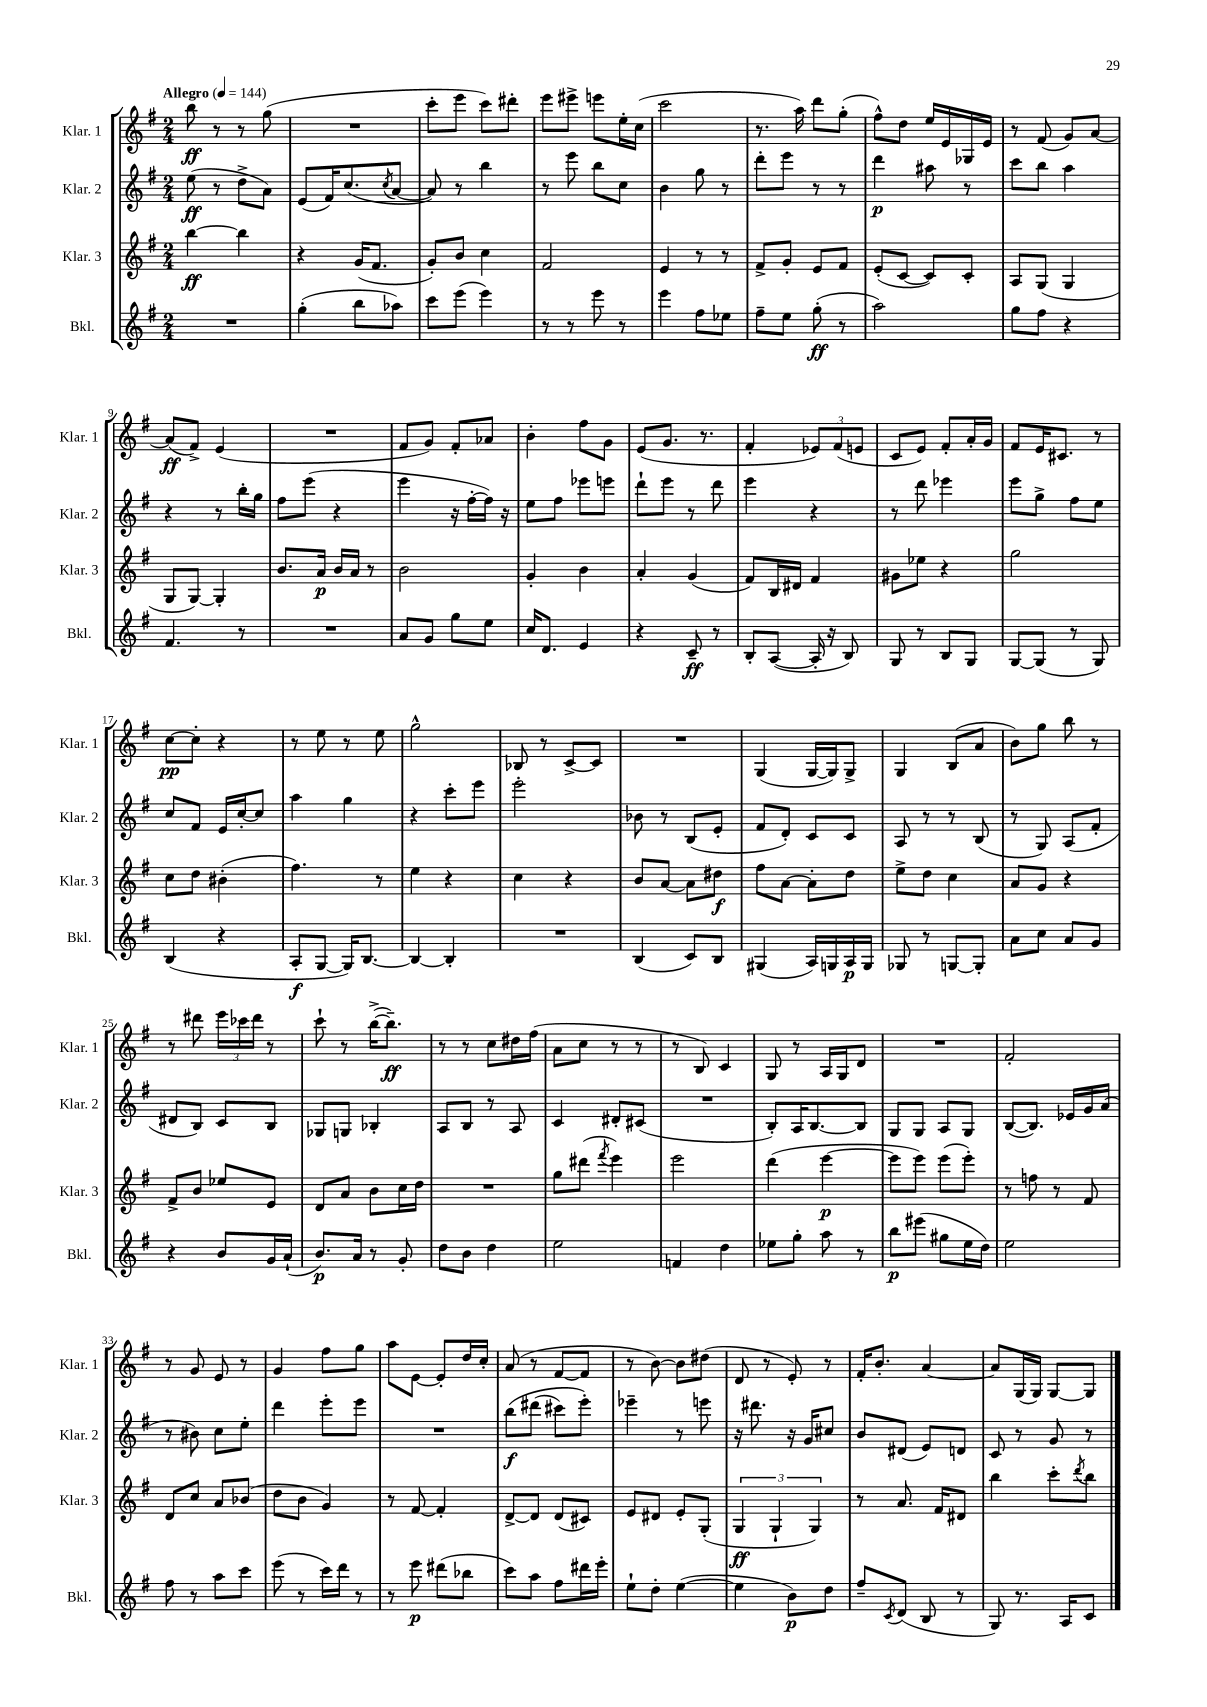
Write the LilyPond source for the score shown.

<<
\new StaffGroup <<
\new Staff = "s0" \with { instrumentName = "Klar. 1" shortInstrumentName = "Klar. 1" } {
    \clef treble \key g \major \numericTimeSignature \time 2/4 \tempo "Allegro" 4 = 144
    b''8\ff r8 r8 g''8( |
    R2 |
    c'''8-. e'''8 c'''8) dis'''8-. |
    e'''8 eis'''8-> e'''8 e''16-. c''16( |
    c'''2 |
    r8. a''16) d'''8 g''8-.( |
    fis''8-^) d''8 e''16 e'16 ges16 e'16 |
    r8 fis'8( g'8) a'8~ |
    a'8\ff( fis'8->) e'4( |
    R2 |
    fis'8 g'8) fis'8-. aes'8 |
    b'4-. fis''8 g'8 |
    e'8( g'8. r8. |
    fis'4-. \tuplet 3/2 { ees'8) fis'8( e'8 } |
    c'8 e'8) fis'8-. a'16-. g'16 |
    fis'8 e'16 cis'8. r8 |
    c''8~\pp c''8-. r4 |
    r8 e''8 r8 e''8 |
    g''2-^ |
    bes8 r8 c'8~-> c'8 |
    R2 |
    g4( g16~ g16) g8-> |
    g4 b8( a'8 |
    b'8) g''8 b''8 r8 |
    r8 dis'''8 \tuplet 3/2 { e'''16 ces'''16 dis'''16 } r8 |
    c'''8-! r8 b''16~->( b''8.--\ff) |
    r8 r8 c''8 dis''16 fis''16( |
    a'8 c''8 r8 r8 |
    r8 b8) c'4 |
    g8 r8 a16 g16 d'8 |
    R2 |
    fis'2-. |
    r8 g'8 e'8 r8 |
    g'4 fis''8 g''8 |
    a''8 e'8~ e'8-. d''16 c''16-. |
    a'8( r8 fis'8~ fis'8 |
    r8 b'8~) b'8 dis''8( |
    d'8 r8 e'8-.) r8 |
    fis'16-. b'8.-. a'4~ |
    a'8 g16( g16) g8~ g8 \bar "|." |
}
\new Staff = "s1" \with { instrumentName = "Klar. 2" shortInstrumentName = "Klar. 2" } {
    \clef treble \key g \major \numericTimeSignature \time 2/4
    e''8\ff( r8 d''8-> a'8) |
    e'8( fis'16) c''8.( \acciaccatura { c''8 } a'8~ |
    a'8) r8 b''4 |
    r8 e'''8 b''8 c''8 |
    b'4 g''8 r8 |
    d'''8-. e'''8 r8 r8 |
    d'''4\p ais''8 r8 |
    c'''8 b''8 a''4 |
    r4 r8 b''16-. g''16 |
    fis''8 e'''8( r4 |
    e'''4 r16 fis''16~-. fis''16) r16 |
    e''8 fis''8 ees'''8 e'''8 |
    d'''8-! e'''8 r8 d'''8 |
    e'''4 r4 |
    r8 d'''8 ees'''4 |
    e'''8 g''8-> fis''8 e''8 |
    c''8 fis'8 e'16 c''16~-. c''8 |
    a''4 g''4 |
    r4 c'''8-. e'''8 |
    e'''2-. |
    bes'8 r8 b8( e'8-. |
    fis'8 d'8-.) c'8 c'8 |
    a8 r8 r8 b8( |
    r8 g8) a8( fis'8-. |
    dis'8 b8) c'8 b8 |
    ges8 g8 bes4-. |
    a8 b8 r8 a8 |
    c'4 dis'8-. cis'8( |
    R2 |
    b8-.) a16 b8.~ b8 |
    g8 g8 a8 g8 |
    b8~( b8.) ees'16 g'16 a'16( |
    r8 bis'8) c''8 e''8-. |
    d'''4 e'''8-. e'''8 |
    R2 |
    b''8\f\( dis'''8( cis'''8) e'''8-.\) |
    ees'''4-- r8 e'''8 |
    r16 dis'''8. r16 g'16 cis''8 |
    b'8 dis'8( e'8) d'8 |
    c'8 r8 g'8 r8 \bar "|." |
}
\new Staff = "s2" \with { instrumentName = "Klar. 3" shortInstrumentName = "Klar. 3" } {
    \clef treble \key g \major \numericTimeSignature \time 2/4
    b''4~\ff b''4 |
    r4 g'16( fis'8. |
    g'8-.) b'8 c''4 |
    fis'2 |
    e'4 r8 r8 |
    fis'8-> g'8-. e'8 fis'8 |
    e'8-.( c'8~ c'8) c'8-. |
    a8 g8( g4 |
    g8 g8~) g4-. |
    b'8. a'16\p b'16 a'16 r8 |
    b'2 |
    g'4-. b'4 |
    a'4-. g'4( |
    fis'8) b16 dis'16 fis'4 |
    gis'8 ees''8 r4 |
    g''2 |
    c''8 d''8 bis'4-.( |
    fis''4.) r8 |
    e''4 r4 |
    c''4 r4 |
    b'8 a'8~ a'8 dis''8\f |
    fis''8 a'8~ a'8-. d''8 |
    e''8-> d''8 c''4 |
    a'8 g'8 r4 |
    fis'8-> b'8 ees''8 e'8 |
    d'8 a'8 b'8 c''16 d''16 |
    R2 |
    g''8 dis'''8( \acciaccatura { fis'''8 } e'''4) |
    e'''2 |
    d'''4( e'''4~\p |
    e'''8 e'''8) e'''8( e'''8-.) |
    r8 f''8 r8 fis'8 |
    d'8 c''8 a'8 bes'8( |
    d''8 b'8 g'4) |
    r8 fis'8~ fis'4-. |
    d'8~-> d'8 d'8( cis'8) |
    e'8 dis'8 e'8-. g8-.( |
    \tuplet 3/2 { g4\ff g4-! g4) } |
    r8 a'8. fis'16 dis'8 |
    b''4 c'''8-. \acciaccatura { d'''8 } b''8 \bar "|." |
}
\new Staff = "s3" \with { instrumentName = "Bkl." shortInstrumentName = "Bkl." } {
    \clef treble \key g \major \numericTimeSignature \time 2/4
    R2 |
    g''4-.( b''8 aes''8) |
    c'''8 e'''8( e'''4) |
    r8 r8 e'''8 r8 |
    e'''4 fis''8 ees''8 |
    fis''8-- e''8 g''8-.\ff( r8 |
    a''2) |
    g''8 fis''8 r4 |
    fis'4. r8 |
    R2 |
    a'8 g'8 g''8 e''8 |
    c''16 d'8. e'4 |
    r4 c'8--\ff r8 |
    b8-. a8~( a16-. r16 b8) |
    g8 r8 b8 g8 |
    g8~ g8( r8 g8) |
    b4( r4 |
    a8-.\f g8~ g16) b8.~ |
    b4~ b4-. |
    R2 |
    b4( c'8) b8 |
    gis4( a16) g16 a16\p g16 |
    ges8 r8 g8~ g8-. |
    a'8 c''8 a'8 g'8 |
    r4 b'8 g'16 a'16-!( |
    b'8.\p) a'16 r8 g'8-. |
    d''8 b'8 d''4 |
    e''2 |
    f'4 d''4 |
    ees''8 g''8-. a''8 r8 |
    b''8\p eis'''8( gis''8 e''16 d''16) |
    e''2 |
    fis''8 r8 a''8 c'''8 |
    e'''8( r8 c'''16) d'''16 r8 |
    r8 e'''8\p dis'''8( bes''8 |
    c'''8) a''8 fis''8 dis'''16 e'''16-. |
    e''8-! d''8-. e''4~( |
    e''4 b'8\p) d''8 |
    fis''8-- \acciaccatura { c'8 } d'8( b8 r8 |
    g8) r8. a16 c'8 \bar "|." |
}
>>
>>
